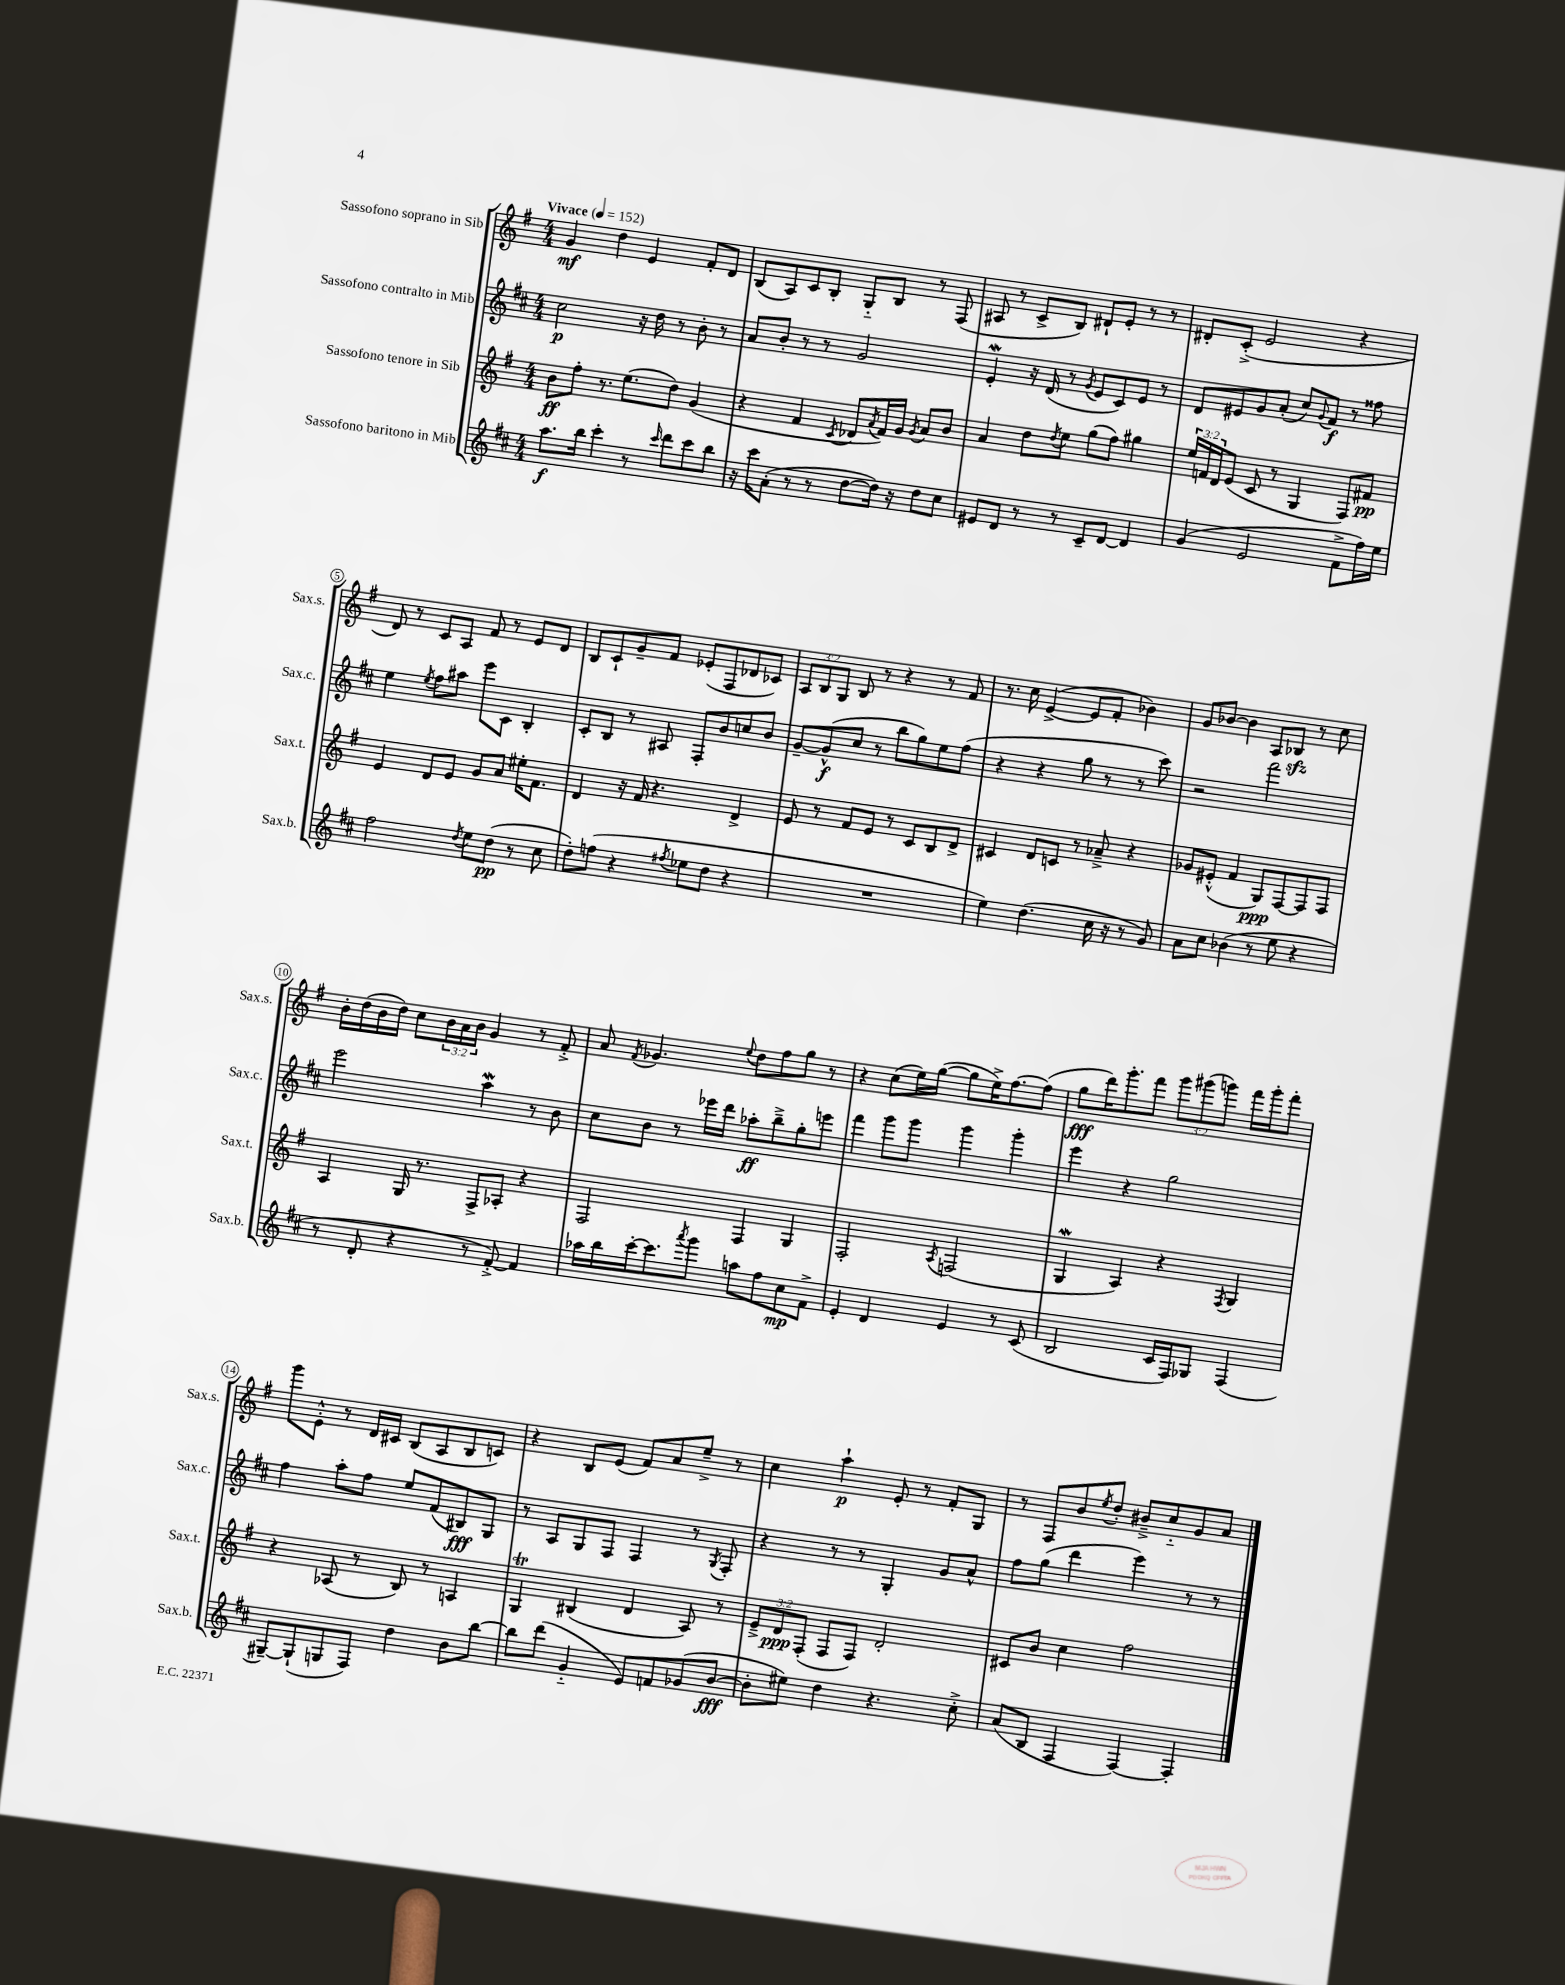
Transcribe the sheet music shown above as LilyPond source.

<<
\new StaffGroup <<
\new Staff = "s0" \with { instrumentName = "Sassofono soprano in Sib" shortInstrumentName = "Sax.s." } {
    \clef treble \key g \major \numericTimeSignature \time 4/4 \override Staff.TupletNumber.text = #tuplet-number::calc-fraction-text \tempo "Vivace" 4 = 152
    g'4\mf d''4 e'4 fis'8-. d'8 |
    b8( a8) c'8 b8-. g8-_ b8 r8 fis8( |
    ais8 r8 c'8-> b8) dis'8-! e'8-. r8 r8 |
    dis'8-. c'8-.->( e'2 r4 |
    d'8) r8 c'8 a8 fis'8 r8 e'8 d'8 |
    b8 c'8-! g'8-- fis'8 ees'8-.( fis8 des'8 ces'8) |
    \tuplet 3/2 { a8 b8 g8 } b8 r8 r4 r8 fis'8 |
    r8. c''16 e'4~->( e'8 fis'8-. bes'4) |
    g'8 bes'8~ bes'4 a8 bes8\sfz r8 c''8 |
    b'16-. d''16( b'16 d''16) c''8 \tuplet 3/2 { b'16 a'16 b'16 } g'4 r8 fis'8-.-> |
    a'8 \acciaccatura { fis'8 } ges'4. \appoggiatura { e''8 } d''8 fis''8 g''8 r8 |
    r4 c''8( e''16) g''16~( g''8 e''16->) fis''8.~ fis''8( |
    g''8\fff d'''16) g'''8.-. fis'''8 \tuplet 3/2 { g'''8 gis'''8( g'''8) } fis'''16 g'''16-. fis'''8-. |
    g'''8 e'8-.-^ r8 d'16 cis'16 b8( a8 b8 c'8) |
    r4 b8 e'8( fis'8) a'8 e''8---> r8 |
    c''4 a''4-!\p e'8-. r8 fis'8-. g8 |
    r8 fis8 b'8 \acciaccatura { e''8 } d''8-. bis'8---> c''8-_ g'8 a'8 \bar "|." |
}
\new Staff = "s1" \with { instrumentName = "Sassofono contralto in Mib" shortInstrumentName = "Sax.c." } {
    \clef treble \key d \major \numericTimeSignature \time 4/4
    cis''2\p r16 d''16 r8 b'8-. r8 |
    a'8 b'8-. r8 r8 g'2 |
    e'4-.\mordent r16 d'16( r8 \acciaccatura { g'8 } e'8 cis'8) e'8 r8 |
    d'8 eis'8 g'8 a'8-.( cis''8) \appoggiatura { g'8 } fis'8\f r8 fisis''8 |
    e''4 \acciaccatura { e''8 } fis''8 ais''8 e'''8 cis'8 b4-. |
    cis'8-. b8 r8 ais8 fis8-. b'8 c''8 b'8 |
    g'8~-- g'8-^\f( cis''8 r8 b''8 g''8) e''8 fis''8( |
    r4 r4 g''8 r8 r8 cis'''8) |
    r2 fis'''2 |
    e'''2 a''4\mordent r8 b'8 |
    cis''8 b'8 r8 ees'''16 d'''16 aes''8-.\ff b''8---> g''8-. e'''8 |
    fis'''4 g'''8 g'''8 g'''4 g'''4-. |
    e'''4 r4 g''2 |
    fis''4 a''8-. fis''8 e''8 fis'8( bis8\fff) g8 |
    r8 a8 g8 fis8 fis4 r8 \acciaccatura { g8 } fis8-. |
    r4 r8 r8 g4-. g'8 a'8-^ |
    fis''8 g''8( d'''4 e'''4) r8 r8 \bar "|." |
}
\new Staff = "s2" \with { instrumentName = "Sassofono tenore in Sib" shortInstrumentName = "Sax.t." } {
    \clef treble \key g \major \numericTimeSignature \time 4/4 \override Staff.TupletNumber.text = #tuplet-number::calc-fraction-text
    b'8\ff fis''8-. r8. e''8.( d''8) g'4( |
    r4 fis'4 \acciaccatura { c'8 } des'8 \acciaccatura { a'8 } fis'16) g'16 \acciaccatura { g'8 } a'8 b'8 |
    a'4 d''8 \acciaccatura { d''8 } e''8 g''8( fis''8) gis''4 |
    \tuplet 3/2 { e''16 f'16 d'16 } e'8( c'8 r8 g4 fis8) fis'8\pp |
    e'4 d'8 e'8 g'8 a'8 eis''16-. fis'8. |
    d'4 r16 fis'16 r4. d'4-> |
    e'8 r8 fis'8 e'8 r8 c'8 b8 d'8-> |
    cis'4 d'8 c'8 r8 aes'8---> r4 |
    ges'8 eis'8-.-^( fis'4 g8\ppp) fis8~ fis8 fis8 |
    a4 g16 r8. fis8-> aes8-. r4 |
    fis2 fis4 g4 |
    fis2-. \acciaccatura { a8 } f2( |
    g4\mordent a4) r4 \acciaccatura { fis8 } g4 |
    r4 aes8( r8 b8) r8 a4 |
    g4\trill bis4( d'4 a8) r8 |
    \tuplet 3/2 { e'8---> d'8\ppp fis8-.( } fis8 fis8) d'2-. |
    cis'8 b'8 c''4 fis''2 \bar "|." |
}
\new Staff = "s3" \with { instrumentName = "Sassofono baritono in Mib" shortInstrumentName = "Sax.b." } {
    \clef treble \key d \major \numericTimeSignature \time 4/4
    a''8.\f b''16 cis'''4-. r8 \grace { cis'''16 } d'''8 cis'''8 b''8 |
    r16 cis'''16 a'8-.( r8 r8 d''8~ d''16) r16 d''8 cis''8 |
    eis'8 d'8 r8 r8 cis'8-- d'8~ d'4 |
    g'4( e'2 fis'8-> fis''16) e''16 |
    fis''2 \acciaccatura { d''8 } e''8 d''8\pp( r8 cis''8 |
    d''8-.) f''8( r4 \acciaccatura { fis''8 } ees''8 d''8 r4 |
    R1 |
    e''4) d''4.( cis''16 r16 r8 g'8) |
    a'8 cis''8 bes'4( r8 e''8 r4 |
    r8 d'8-. r4 r8 fis'8~-.->) fis'4 |
    aes''16 b''16 cis'''16~-. cis'''8. \acciaccatura { a'''8 } g'''8 a''8 fis''8 cis''8\mp fis'8-> |
    e'4-. d'4 e'4 r8 cis'8( |
    b2 cis'16 fis16) ges8 fis4( |
    gis8~--) gis8-!( g8 fis8) d''4 b'8 b''8~ |
    b''8 d'''8( g'4-_ e'8) f'8 ges'8( b'8~\fff |
    b'8-. eis''8) d''4 r4. cis''8-.-> |
    a'8( b8 fis4 fis4~) fis4-. \bar "|." |
}
>>
>>
\layout { \context { \Score \override BarNumber.stencil = #(make-stencil-circler 0.1 0.3 ly:text-interface::print) } }
